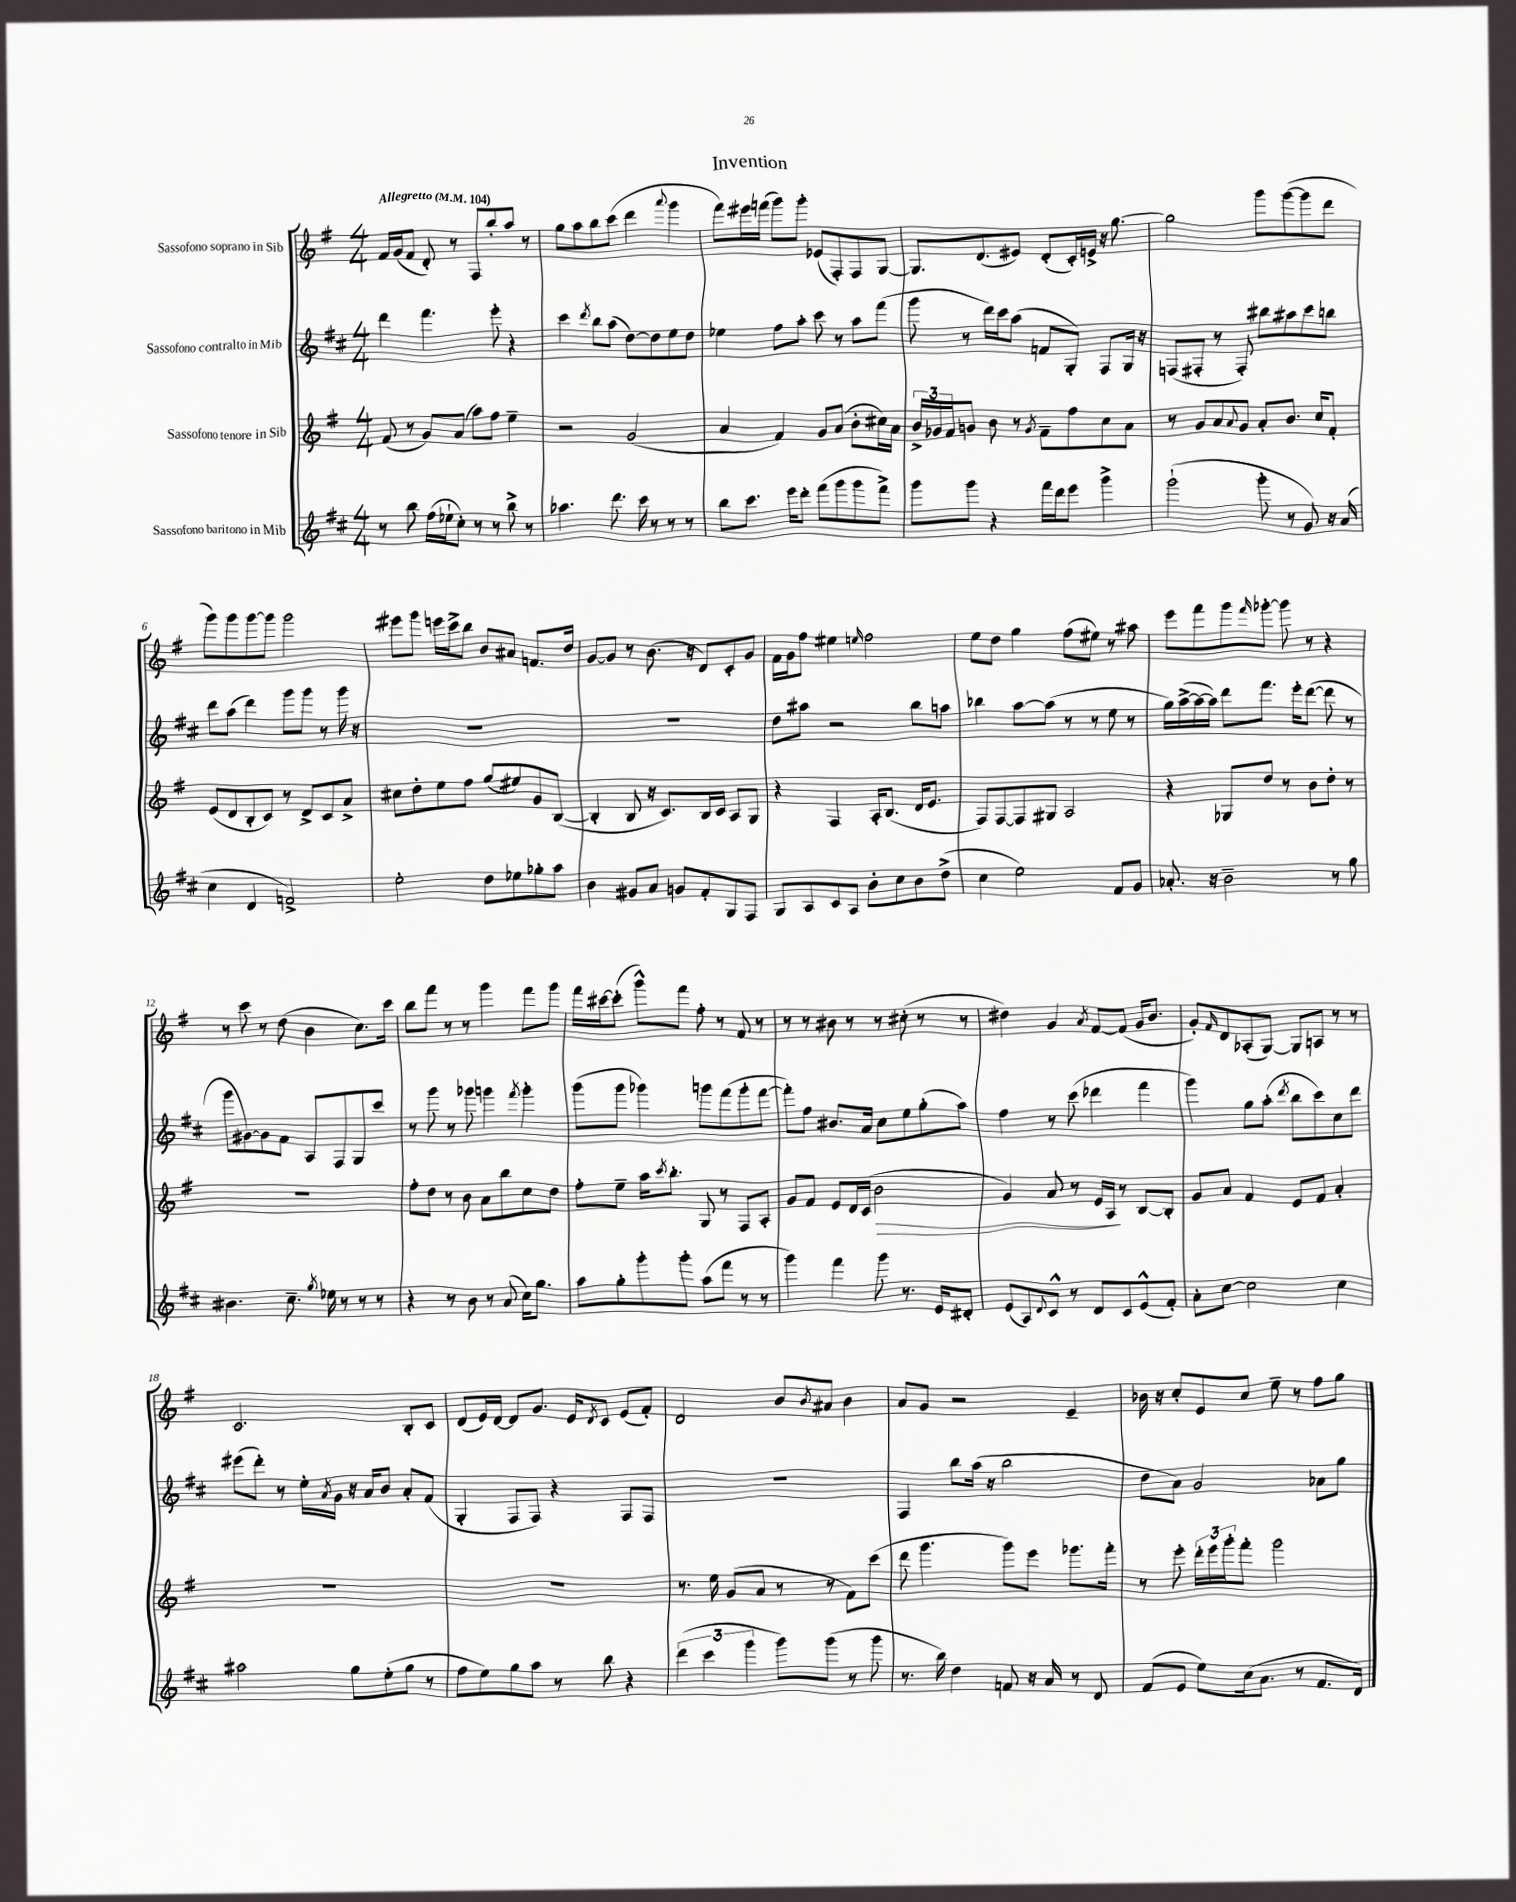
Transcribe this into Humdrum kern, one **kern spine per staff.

**kern	**kern	**kern	**kern
*staff4	*staff3	*staff2	*staff1
*clefG2	*clefG2	*clefG2	*clefG2
*k[f#c#]	*k[f#]	*k[f#c#]	*k[f#]
*M4/4	*M4/4	*M4/4	*M4/4
*MM104	*MM104	*MM104	*MM104
8r	(8f#	4ddd	16f#
.	.	.	(16g
8bb	8r	.	8f#
(16ff#	8g)	4.fff#	8d')
16ee-`	.	.	.
8cc#')	(8a	.	8r
8r	8aa)	.	8F#
8r	8ff#	8eee'	8bb'
8bb^	4ee~	4r	8aa
8r	.	.	8r
=	=	=	=
4.aa-	2r	4ccc#	8gg
.	.	.	8aa
.	.	8qddd	.
.	.	8bb	8bb
8.ddd	.	(8aa	(8ccc
.	(2g	[8dd)	4ddd
16ccc#	.	.	.
8r	.	8dd]	.
.	.	.	8qqaaa
8r	.	8ee	4ggg
8r	.	8dd	.
=	=	=	=
8bb	4a	4ee-	8fff#)
8.ccc#	.	.	16eee#
.	.	.	(16fff
.	4f#)	8ff#	8ggg)
16eee	.	.	.
8ddd'	.	8aa'	8ggg'
(8fff#	8g	8ccc#	(8e-
8ggg	(8a	8r	8F#')
8ggg	8b'	8aa	8F#
8fff#^)	16cc#)	(8fff#	[8G
.	16a	.	.
=	=	=	=
8ggg	24b^	8ggg	8.G]
.	24g-	.	.
.	24f#	.	.
8ggg	8g	8r	.
.	.	.	(8.d
4r	8b	16ddd)	.
.	.	16ccc#	.
.	8r	(8aa	8e#)
.	8qg	.	.
16fff#	8f#~	8f	(8d'
16ddd	.	.	.
8eee	8ff#	8G')	16c')
.	.	.	16e^
4ggg^	8cc	8F#	16r
.	.	.	[8.gg
.	8a	16G	.
.	.	16r	.
=	=	=	=
(2ggg`	8r	(8F	2gg]
.	8g	8F#'	.
.	8a	8r	.
.	8qqa	.	.
.	8g	8F#')	.
8ggg'	8a'	8bb#	8ggg
8r	8.b	8aa#	([8ggg
8g)	.	8ccc#	8ggg]
.	16cc	.	.
16r	8f#'	8bb	8ddd
(16a	.	.	.
=	=	=	=
4cc#	(8e	8ddd	8ggg)
.	8d	(8aa	8ggg
4d	8B'	4ddd)	[8ggg
.	8c)	.	8ggg]
2f^)	8r	8ggg	2ggg
.	8d^	8ggg	.
.	8c	8r	.
.	8a^	16ggg	.
.	.	16r	.
=	=	=	=
2ee'	8cc#	1r	8eee#
.	8dd'	.	8ggg
.	8ee	.	16eee
.	.	.	16ccc^
.	8ff#	.	8bb
8dd	(8gg	.	8b
8ee-	8ee#)	.	8a#
8gg-'	8g	.	8.f
8aa	([8B	.	.
.	.	.	16dd
=	=	=	=
4b	4B']	1r	[8g
.	.	.	8g]
8g#	8B	.	8r
8a	16r	.	(8.b
.	8.c)	.	.
8g	.	.	.
.	.	.	16r
8f#'	16B	.	8d)
.	16c	.	.
8G	8A	.	8c'
8F#	8G	.	8g
=	=	=	=
8G	4r	8dd	16f#
.	.	.	16g
8A	.	8aa#	8ff#
8c#	4F#	2r	4ee#
8A	.	.	.
.	.	.	16qqee
8b'	16A'	.	2ff#
.	(8.B	.	.
8cc#	.	.	.
8b	16d	8bb	.
.	8.e	.	.
(8dd^	.	8aa	.
=	=	=	=
4cc#	8F#)	4bb-	8ee
.	[8F#	.	8dd
2ee)	8F#]	[8aa	4gg
.	8G#	(8aa]	.
.	2A	8r	(8ff#
.	.	8r	8ee#)
8f#	.	8ee	8r
8g	.	8r	8aa#
=	=	=	=
8.a-'	4r	16gg)	8eee
.	.	([16aa^	.
.	.	16aa_	8fff#
16r	.	16aa])	.
2b~	8G-	8ddd	8ggg
.	.	.	16qqfff#
.	8dd	8.fff#	[8ggg-'
.	8r	.	8ggg-]
.	.	16eee'	.
.	8b	([8ddd	8r
8r	8dd'	8ddd]	4r
8gg	8r	8r	.
=	=	=	=
4.b#	1r	8ggg	8r
.	.	[8g#)	8ccc
.	.	8g#]	8r
8.cc#~	.	8f#	(8dd
.	.	8A	4b
8qgg	.	.	.
16ee-	.	.	.
8r	.	8F#	.
8r	.	8G	8.cc)
8r	.	8ccc#	.
.	.	.	16ccc
=	=	=	=
4r	8ff#'	8r	8bb
.	8dd	8ggg	8fff#
8r	8r	8r	8r
8b	8b	8ggg-	8r
8r	8a	4ggg	4ggg
(8a	8bb	.	.
.	.	8qfff#	.
16cc#)	8cc	4ggg'	8fff#
8.gg	.	.	.
.	8dd	.	8ggg
=	=	=	=
8aa	8ff#'	(8ggg	16fff#
.	.	.	[16ccc#
8gg'	8ee~	8ggg	(8ccc#']
8ggg'	16aa	4ggg-)	8ggg^^)
.	8qccc	.	.
.	8.bb'	.	.
8ggg'	.	.	8fff#
(8aa	8G	8ggg	8ff#'
8fff#	8r	(8fff#	8r
8r	8F#	8ggg'	8f#
8r	8A'	[8fff#	8r
=	=	=	=
4ggg)	8g	8fff#'])	8r
.	8f#	8ff#	8r
4fff#	8e	8.b#	8b#
.	16d	.	8r
.	(16c	16a	.
8ggg	2b	8cc#	8r
8.r	.	8ee	(8cc#'
.	.	(8gg'	8r
16e	.	.	.
8d#'	.	8aa)	8r
=	=	=	=
(8e	4g)	4ff#	4dd#)
8A)	.	.	.
8qqd	.	.	.
8c#^^	8a	8r	4g
8r	8r	(8ccc#	.
.	.	.	8qa
8d	16e	4ddd-	[8f#
.	16A	.	.
8c#	8r	.	(8f#]
(8e^^	[8B	4fff#	16g
.	.	.	8.b
8f#')	8B']	.	.
=	=	=	=
8a'	8g	4ggg)	8g')
.	.	.	16qqf#
[8cc#	8a	.	8d
2cc#]	4f#	8gg	(8A-'
.	.	(8aa'	[8G)
.	.	8qddd	.
.	8e	8bb	8G]
.	8f#	8ccc#)	8A
4cc#	4a'	8cc#	8r
.	.	8ddd	8r
=	=	=	=
2aa#	1r	(8eee#	2.c
.	.	8ddd')	.
.	.	8r	.
.	.	16ee'	.
.	.	8qa	.
.	.	16g	.
8gg	.	16r	.
.	.	16a	.
(8ee'	.	8b	.
8gg	.	8a'	8B'
8r	.	(8f#	8c
=	=	=	=
8ff#	1r	4G'	(8d
8ee)	.	.	16e)
.	.	.	[16d
8gg	.	8F#	8d]
8aa	.	8F#)	8.g
8r	.	4r	.
.	.	.	16e
.	.	.	8qd
8bb	.	.	8c
4r	.	8F#	(8e
.	.	8F#	8f#')
=	=	=	=
(6ddd	8.r	1r	2d
6ccc#	.	.	.
.	16ee	.	.
.	(8g	.	.
6ggg	.	.	.
.	8a	.	.
8ggg)	8r	.	8b
.	.	.	8qb
(8ggg	8r	.	8a#
8r	8f#)	.	4b
8ggg	(8ccc	.	.
=	=	=	=
8.r	8ddd	4F#	8a
.	4.ggg	.	8g
16bb)	.	.	.
4dd	.	8bb	2r
.	.	(16aa	.
.	.	16r	.
8f	8ggg)	2bb	.
16r	8eee	.	.
16a	.	.	.
8r	8.ggg-	.	4e~
8d	.	.	.
.	16fff#'	.	.
=	=	=	=
(8f#	8r	8dd	16b-
.	.	.	16r
8e	8eee'	8a)	8cc'
8ee)	24ddd'	2g	8e
.	24eee	.	.
.	24ggg'	.	.
(16cc#	8fff#'	.	8cc
8.a	.	.	.
.	2ggg	.	8ee~
8r	.	.	8r
8.f#	.	8a-	8ff#
.	.	8gg	8gg
16d)	.	.	.
==	==	==	==
*-	*-	*-	*-
